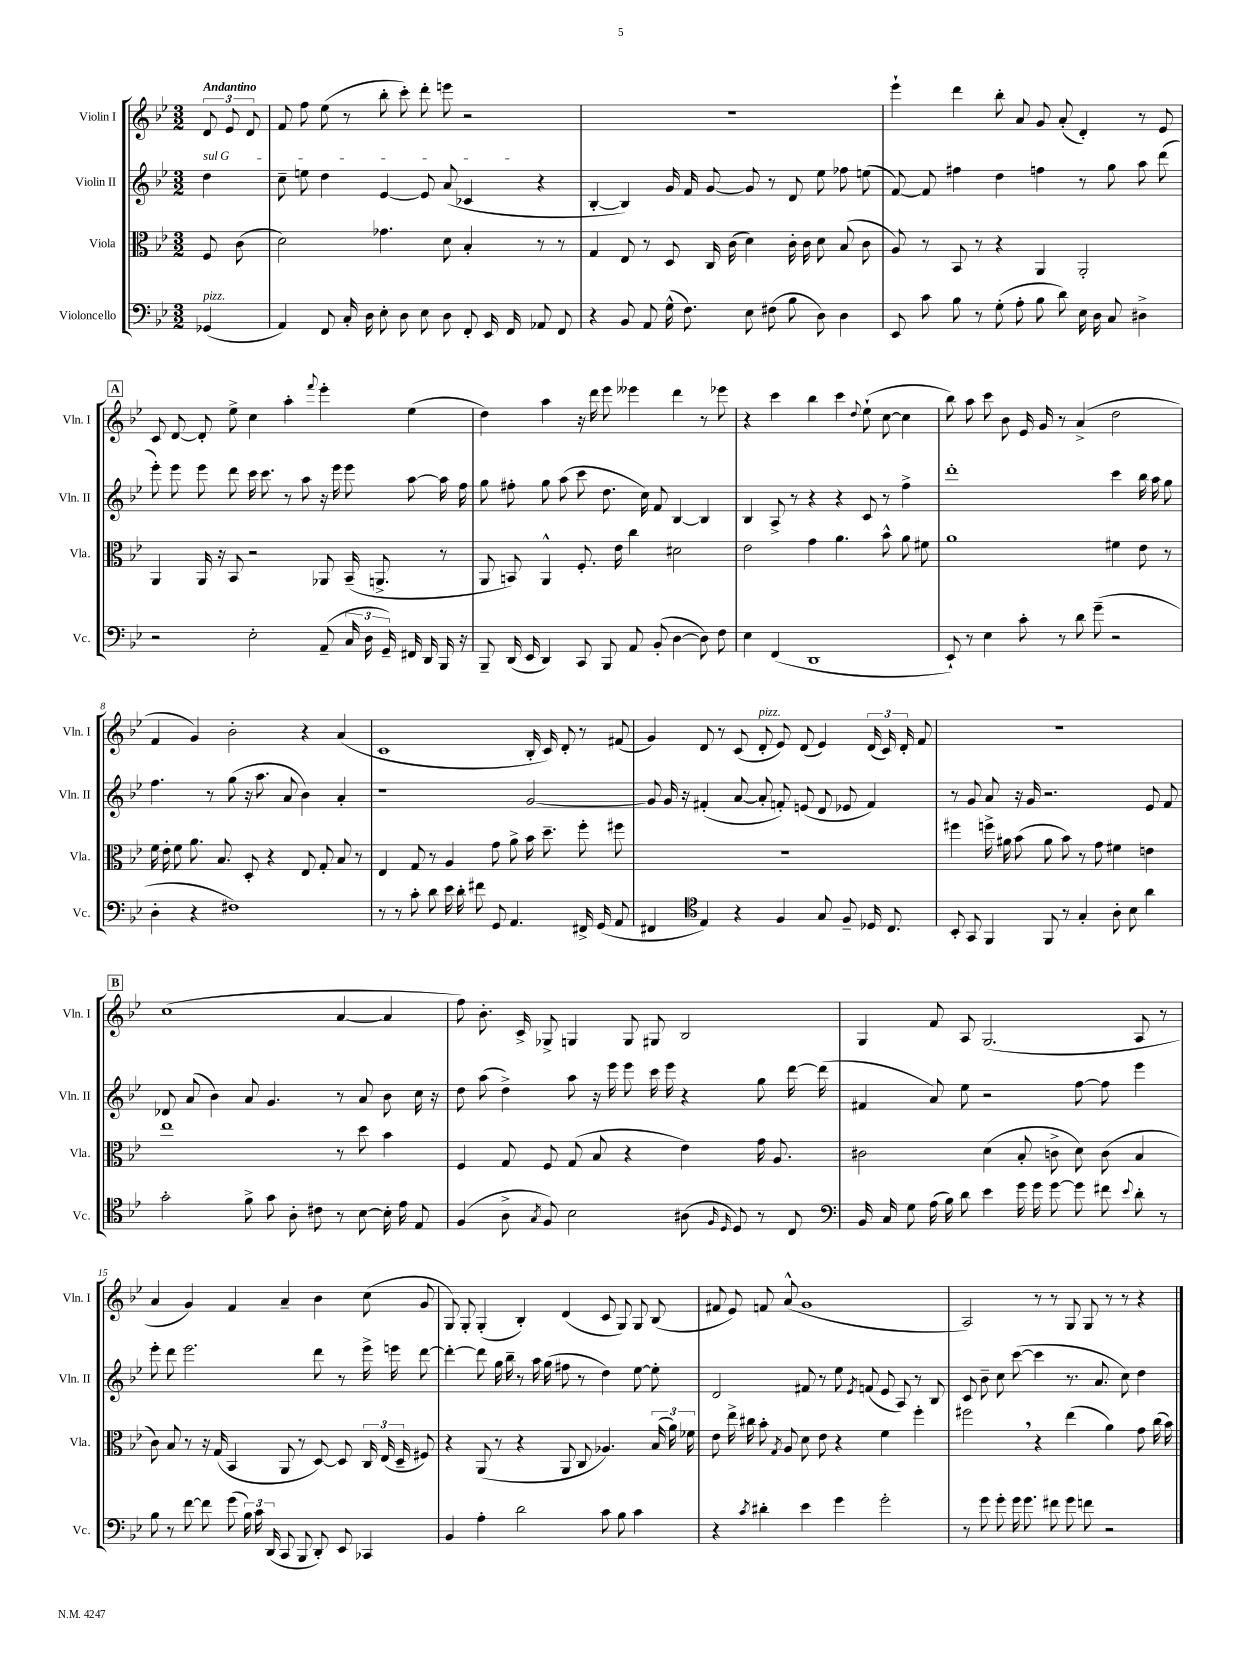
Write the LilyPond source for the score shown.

<<
\new StaffGroup <<
\new Staff = "s0" \with { instrumentName = "Violin I" shortInstrumentName = "Vln. I" } {
    \clef treble \key bes \major \numericTimeSignature \time 3/2 \partial 4 \tempo "Andantino"
    \autoBeamOff \tuplet 3/2 { d'8 ees'8 d'8 } |
    f'8 f''8 ees''8( r8 bes''8-. c'''8-.) d'''8-. e'''8 r2 |
    R1. |
    ees'''4-! d'''4 bes''8-. a'8 g'8 a'8-.( d'4-.) r8 ees'8 |
    \mark \markup { \box "A" } c'8 d'8~ d'8-. ees''8-> c''4 a''4-. \appoggiatura { f'''8 } ees'''4-. ees''4( |
    d''4) a''4 r16 d'''16 ees'''8 eeses'''4 d'''4 r8 ees'''8 |
    r4 c'''4 bes''4 c'''4 \appoggiatura { d''8 } ees''8-!( c''8~ c''4 |
    bes''8) a''8 c'''8 bes'8 ees'16 g'16 r8 a'4->( d''2 |
    f'4 g'4) bes'2-. r4 a'4( |
    c'1 bes16-. c'16) d'8-. r8 fis'8( |
    g'4) d'8 r8 c'8( d'8-.^\markup { \italic "pizz." } ees'8) d'8( ees'4) \tuplet 3/2 { d'16( c'16) d'16-. } f'8 |
    R1. |
    \mark \markup { \box "B" } c''1( a'4~ a'4 |
    f''8) bes'8.-. c'16-> ges8-> g4 g8 gis8 bes2 |
    g4 f'8 a8 g2.( a8 r8 |
    a'4 g'4) f'4 a'4-- bes'4 c''8( g'8 |
    g8) g8-. g4-.( bes4-.) d'4( c'8 g8) g8 bes8( |
    fis'8 ees'8) f'8 a'8-^( g'1 |
    a2) r8 r8 g8 g8 r8 r8 r4 \bar "|." |
}
\new Staff = "s1" \with { instrumentName = "Violin II" shortInstrumentName = "Vln. II" } {
    \clef treble \key bes \major \numericTimeSignature \time 3/2 \partial 4
    \autoBeamOff \once \override TextSpanner.bound-details.left.text = \markup { \italic "sul G" } d''4\startTextSpan |
    c''8-- e''8 d''4 ees'4~ ees'8 a'8( ces'4\stopTextSpan r4 |
    bes4~-. bes4) g'16 f'16 g'8~ g'8 r8 d'8 ees''8 fes''8 e''8( |
    f'8~) f'8 fis''4 d''4 f''4 r8 g''8 a''8 d'''8( |
    \mark \markup { \box "A" } ees'''8-.) ees'''8 ees'''8 d'''8 c'''16 c'''8. r8 a''8 r16 ees'''16 ees'''8 a''8~ a''16 f''16 |
    g''8 fis''8-. g''8 a''8( c'''8 d''8. c''16) f'8 bes4~ bes4 |
    bes4 a8-> r8 r4 r4 c'8 r8 f''4-> |
    d'''1-. c'''4 bes''16 a''16 g''8 |
    f''4. r8 g''8( r16 a''8. a'8 bes'4) a'4-. |
    r1 g'2~ |
    g'8 g'16 r16 fis'4-.( a'8~ a'8-. f'8-.) e'8( d'8 ees'8 f'4) |
    r8 g'8 a'8 r16 g'16 r2. ees'8 f'8 |
    \mark \markup { \box "B" } des'8 a'8( bes'4) a'8 g'4. r8 a'8 bes'8 c''16 r16 |
    d''8 a''8( d''4->) a''8 r16 ees'''16 ees'''8 c'''16 ees'''16 r4 g''8 d'''16~ d'''16( |
    fis'4 a'8) ees''8 r2 f''8~ f''8 ees'''4 |
    ees'''8-. d'''8 ees'''2. d'''8 r8 ees'''16-> e'''16 d'''8~ |
    d'''4~-. d'''8 g''16 bes''16-- r8 a''16 g''16( fis''8 r8 d''4) ees''8~ ees''8-. |
    d'2 fis'8 r8 ees''8 \acciaccatura { ees'8 } f'8( ees'8 a8) r8 bes8 |
    c'8 bes'8-- c''8 c'''8~( c'''4 r8. a'8. c''8) d''4 \bar "|." |
}
\new Staff = "s2" \with { instrumentName = "Viola" shortInstrumentName = "Vla." } {
    \clef alto \key bes \major \numericTimeSignature \time 3/2 \partial 4
    \autoBeamOff f8 c'8( |
    d'2) ges'4. d'8 bes4-. r8 r8 |
    g4 ees8 r8 d8 c16 c'16( d'4) c'16-. c'16 d'8 bes8( c'8 |
    a8) r8 bes,8 r8 r4 a,4 a,2-. |
    \mark \markup { \box "A" } a,4 a,16 r16 bes,8 r2 aes,8 bes,16--( a,8.-> r8 |
    a,8 b,8) a,4-^ f8.-. ees'16 c''4 dis'2 |
    ees'2 g'4 a'4. bes'8-^ a'8 fis'8 |
    a'1 fis'4 ees'8 r8 |
    f'16 ees'16-. f'8 a'8. bes8. d8-. r4 ees8 g8-. bes8 r8 |
    ees4 g8 r8 a4 g'8 a'8-> bes'16 d''8.-- f''8-. fis''8 |
    R1. |
    fis''4 f''16-> ais'16 bes'8( ais'8 bes'8) r8 g'8 fis'4 e'4 |
    \mark \markup { \box "B" } ees''1 r8 d''8 bes'4 |
    f4 g8 f8 g8( bes8 r4 ees'4) g'16 a8. |
    cis'2 d'4( bes8-. c'8-> d'8) c'8( bes4 |
    c'8) bes8 r8 r16 g16( bes,4 a,8 r8 d8~) d8 \tuplet 3/2 { c16 ees16( d16-- } fis8) |
    r4 a,8( r8 r4 a,8 c8 aes4.) \tuplet 3/2 { bes16( a'16) fes'16 } |
    ees'8 ees''16-> cis''16 bes'8-. \acciaccatura { g8 } a8 d'8 ees'8 r4 f'4 f''4-. |
    fis''2 \breathe r4 ees''4( a'4) g'8 c''16( bes'16) \bar "|." |
}
\new Staff = "s3" \with { instrumentName = "Violoncello" shortInstrumentName = "Vc." } {
    \clef bass \key bes \major \numericTimeSignature \time 3/2 \partial 4
    \autoBeamOff ges,4^\markup { \italic "pizz." }( |
    a,4) f,8 c16-. d16 ees8-. d8 ees8 d8 f,8-. ees,16 f,16 aes,8 f,8 |
    r4 bes,8 a,8 g16-^( f8.) ees8 fis8( bes8 d8) d4 |
    ees,8 c'8 bes8 r8 g8-.( a8-. bes8 d'8) ees16 d16 c8 dis4-> |
    \mark \markup { \box "A" } r2 ees2-. a,8--( \tuplet 3/2 { c16 d16 g,16--) } fis,16 d,16 bes,,16 r16 |
    bes,,8-- d,16( ees,16 d,4) c,8 bes,,8 a,8 bes,8-.( d4~ d8) f8 |
    ees4 f,4( d,1 |
    ees,8-!) r8 ees4 c'8-. r8 d'8 g'8--( r2 |
    d4-. r4 fis1) |
    r8 r8 c'8-. d'8 ees'16 d'16-. fis'8 g,8 a,4. fis,16-> g,16( a,8 |
    fis,4 \clef tenor ees4) r4 f4 g8 f8-- des16 c8. |
    bes,8-. g,8 f,4 f,8 r8 g4-. a8-. bes8 a'4 |
    \mark \markup { \box "B" } g'2-. f'8-> g'8 a8-. cis'8 r8 bes8~ bes16-. ees'16 ees8 |
    f4( a8-> \acciaccatura { g8 } f8) bes2 ais8( \grace { f16 d16 } d8) r8 c8 |
    \clef bass bes,16 c16 g8 a16( bes16) d'8 ees'4 g'16 g'16 g'8~ g'8 fis'8 \appoggiatura { ees'8 } d'8-. r8 |
    bes8 r8 f'8~ f'8 g'8( \tuplet 3/2 { bes16) c'16 d,16( } c,8 bes,,8 d,8-.) ees,8 ces,4 |
    bes,4 a4-. d'2 c'8 bes8 c'4 |
    r4 \acciaccatura { c'8 } dis'4-. ees'4 g'4 g'2-. |
    r8 g'8 g'8-. g'16 g'8. fis'8 g'8 f'8 r2 \bar "|." |
}
>>
>>
